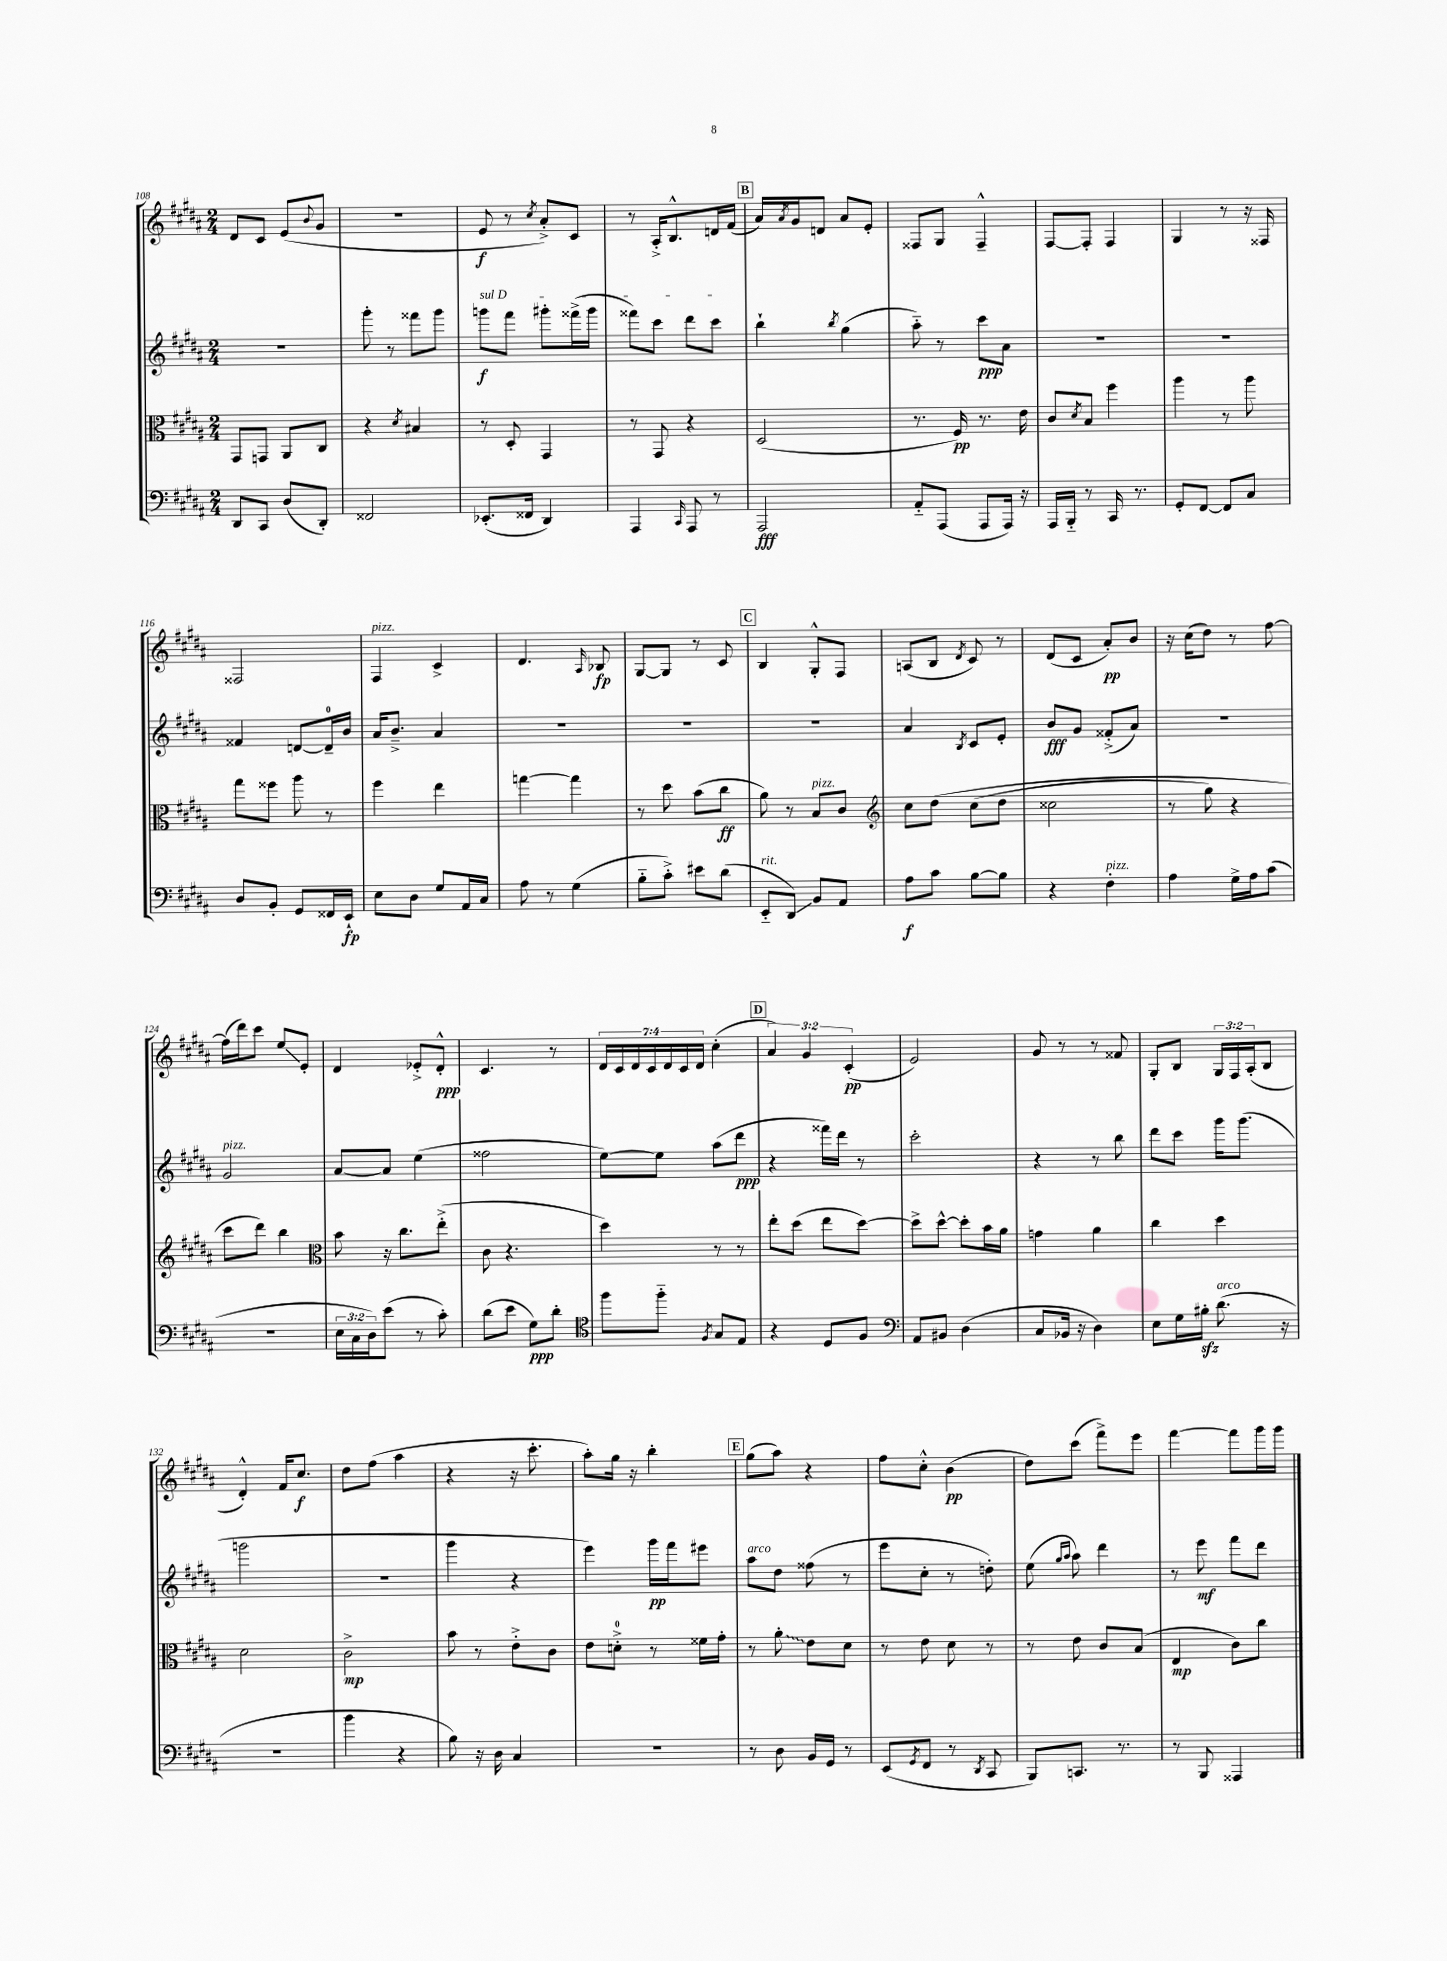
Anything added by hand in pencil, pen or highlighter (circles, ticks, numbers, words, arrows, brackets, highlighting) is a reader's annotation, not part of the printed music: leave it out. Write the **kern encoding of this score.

**kern	**kern	**kern	**kern
*staff4	*staff3	*staff2	*staff1
*clefF4	*clefC3	*clefG2	*clefG2
*k[f#c#g#d#a#]	*k[f#c#g#d#a#]	*k[f#c#g#d#a#]	*k[f#c#g#d#a#]
*M2/4	*M2/4	*M2/4	*M2/4
8DD#	8GG#	2r	8d#
8CC#	8GG	.	8c#
(8D#	8AA#	.	(8e
.	.	.	8qqb
8DD#')	8C#	.	8g#
=	=	=	=
2FF##	4r	8ggg#'	2r
.	.	8r	.
.	8qd#	.	.
.	4B#	8fff##	.
.	.	8ggg#	.
=	=	=	=
(8.EE-'	8r	8ggg	8e
.	8D#'	8fff#	8r
16FF##	.	.	.
.	.	.	8qcc#
4DD#)	4GG#	8ggg#'	8a#'^)
.	.	(16fff##^	8c#
.	.	16ggg#	.
=	=	=	=
4AAA#	8r	8fff##)	8r
.	8GG#	8ccc#	16A#'^
.	.	.	8.B^^
16qqCC#	.	.	.
8AAA#	4r	8ddd#	.
8r	.	8ccc#	16d
.	.	.	(16f#
=	=	=	=
2AAA#	(2D#	4bb`	16a#)
.	.	.	8qa#
.	.	.	16g#
.	.	.	8d
.	.	8qbb	.
.	.	(4gg#	8a#
.	.	.	8e'
=	=	=	=
8AA#'~	8.r	8aa#'~)	8F##
(8AAA#	.	8r	8G#
.	16F#)	.	.
8AAA#	8.r	8ccc#	4F##~^^
16AAA#)	.	8a#	.
16r	16e	.	.
=	=	=	=
16AAA#	8c#	2r	[8F#
16BBB'~	.	.	.
.	8qd#	.	.
8r	8B	.	8F#']
16CC#	4ff#	.	4F#
8.r	.	.	.
=	=	=	=
8GG#'	4aa#	2r	4G#
[8FF#	.	.	.
8FF#]	8r	.	8r
8C#	8aa#	.	16r
.	.	.	16F##
=	=	=	=
8D#	8gg#	4f##	2F##
8BB'	8ff##	.	.
8GG#	8aa#	[8d	.
16FF##	8r	16d~]	.
16EE`	.	16b	.
=	=	=	=
8E	4ff#	16a#	4F#
.	.	8.b~^	.
8D#	.	.	.
8G#	4ee	4a#	4c#^
16AA#	.	.	.
16C#	.	.	.
=	=	=	=
8A#	[4gg	2r	4.d#
8r	.	.	.
(4G#	4gg]	.	.
.	.	.	16qqA#
.	.	.	8B-
=	=	=	=
8B'~	8r	2r	[8G#
8c#'^)	8dd#	.	8G#]
8e#	(8b	.	8r
(8d#	8cc#	.	8c#
=	=	=	=
8EE'~	8a#)	2r	4B
8DD#)	8r	.	.
8BB	8B	.	8G#'^^
8AA#	8c#	.	8F#
=	=	=	=
*	*clefG2	*	*
8A#	8cc#	4a#	(8A
8c#	&(8dd#	.	8B
.	.	8qB	8qd#
[8B	(8cc#	8c#	8c#)
8B]	8dd#	8e'	8r
=	=	=	=
4r	2cc##	8b	(8d#
.	.	8g#	8c#
4F#'	.	(8f##'^	8a#')
.	.	8a#)	8b
=	=	=	=
4A#	8r	2r	16r
.	.	.	(16cc#
.	8gg#)	.	8dd#)
16G#^	4r	.	8r
16A#	.	.	.
(8c#	.	.	[8ff#
=	=	=	=
2r	8ccc#	2g#	(16ff#]
.	.	.	16ddd#)
.	8ddd#&)	.	8ccc#
.	4bb	.	8ee
.	.	.	8e'
=	=	=	=
*	*clefC3	*	*
24E	8b	[8a#	4d#
24C#	.	.	.
24D#)	.	.	.
(8e	16r	8a#]	.
.	8.cc#	.	.
8r	.	(4ee	8e-'^
8c#')	(8ee'^	.	8d#'^^
=	=	=	=
(8d#	8c#	2ff##	4.c#
8e	4.r	.	.
8G#)	.	.	.
8d#'	.	.	8r
=	=	=	=
*clefC4	*	*	*
8ff#	4dd#)	[8ee)	28d#
.	.	.	28c#
.	.	.	28d#
.	.	.	28c#
8ff#'~	.	8ee]	.
.	.	.	28d#
.	.	.	28c#
.	.	.	28d#
8qF#	.	.	.
8G#	8r	(8aa#	(4cc#'
8E	8r	8ddd#	.
=	=	=	=
4r	8ee'	4r	6a#)
.	(8dd#	.	.
.	.	.	6g#
8D#	8ee	16fff##)	.
.	.	16ddd#	.
.	.	.	(6c#'
8F#	[8dd#)	8r	.
=	=	=	=
*clefF4	*	*	*
8AA#	8dd#^]	2ccc#'	2e)
8BB#	[8dd#^^	.	.
(4D#	8dd#']	.	.
.	16b	.	.
.	16a#	.	.
=	=	=	=
8C#	4g	4r	8g#
16BB-	.	.	8r
16r	.	.	.
4D#)	4a#	8r	8r
.	.	8bb	8f##
=	=	=	=
8E	4cc#	8ddd#	8G#'
16G#	.	8ccc#	8B
16B#'	.	.	.
(8.d#	4dd#	16ggg#	24G#
.	.	.	24F#
.	.	(8.ggg#	.
.	.	.	(24A#'
.	.	.	8B
16r	.	.	.
=	=	=	=
2r	2d#	2ggg	4d#'^^)
.	.	.	16f#
.	.	.	8.cc#
=	=	=	=
4b	2c#^	2r	8dd#
.	.	.	(8ff#
4r	.	.	4aa#
=	=	=	=
8B)	8b	4ggg#	4r
16r	8r	.	.
16D#	.	.	.
4C#	8e'^	4r	16r
.	.	.	8.ccc#'
.	8c#	.	.
=	=	=	=
2r	8e	4eee)	8aa#')
.	8d'^	.	16gg#
.	.	.	16r
.	8r	16ggg#	4bb'
.	.	16fff#	.
.	16f##	8eee#	.
.	16g#'	.	.
=	=	=	=
8r	8r	8aa#	(8gg#
8D#	8a#'	8dd#	8aa#)
16BB	8e	(8ff##	4r
16GG#	.	.	.
8r	8d#	8r	.
=	=	=	=
(8EE	8r	8eee	8ff#
8qGG#	.	.	.
8FF#	8e	8cc#'	8cc#'^^
8r	8d#	8r	(4b
8qDD#	.	.	.
8CC#	8r	8dd')	.
=	=	=	=
8BBB)	8r	(8ee	8dd#)
.	.	16qqgg#	.
.	.	16qqaa#	.
8.CC	8e	8aa#)	(8ccc#
.	8c#	4ddd#	8fff#^)
8.r	.	.	.
.	(8B	.	8eee
=	=	=	=
8r	4E	8r	[4fff#
8BBB	.	8eee	.
4AAA##	8c#)	8fff#	8fff#]
.	8cc#	8ddd#	16ggg#
.	.	.	16ggg#
==	==	==	==
*-	*-	*-	*-
